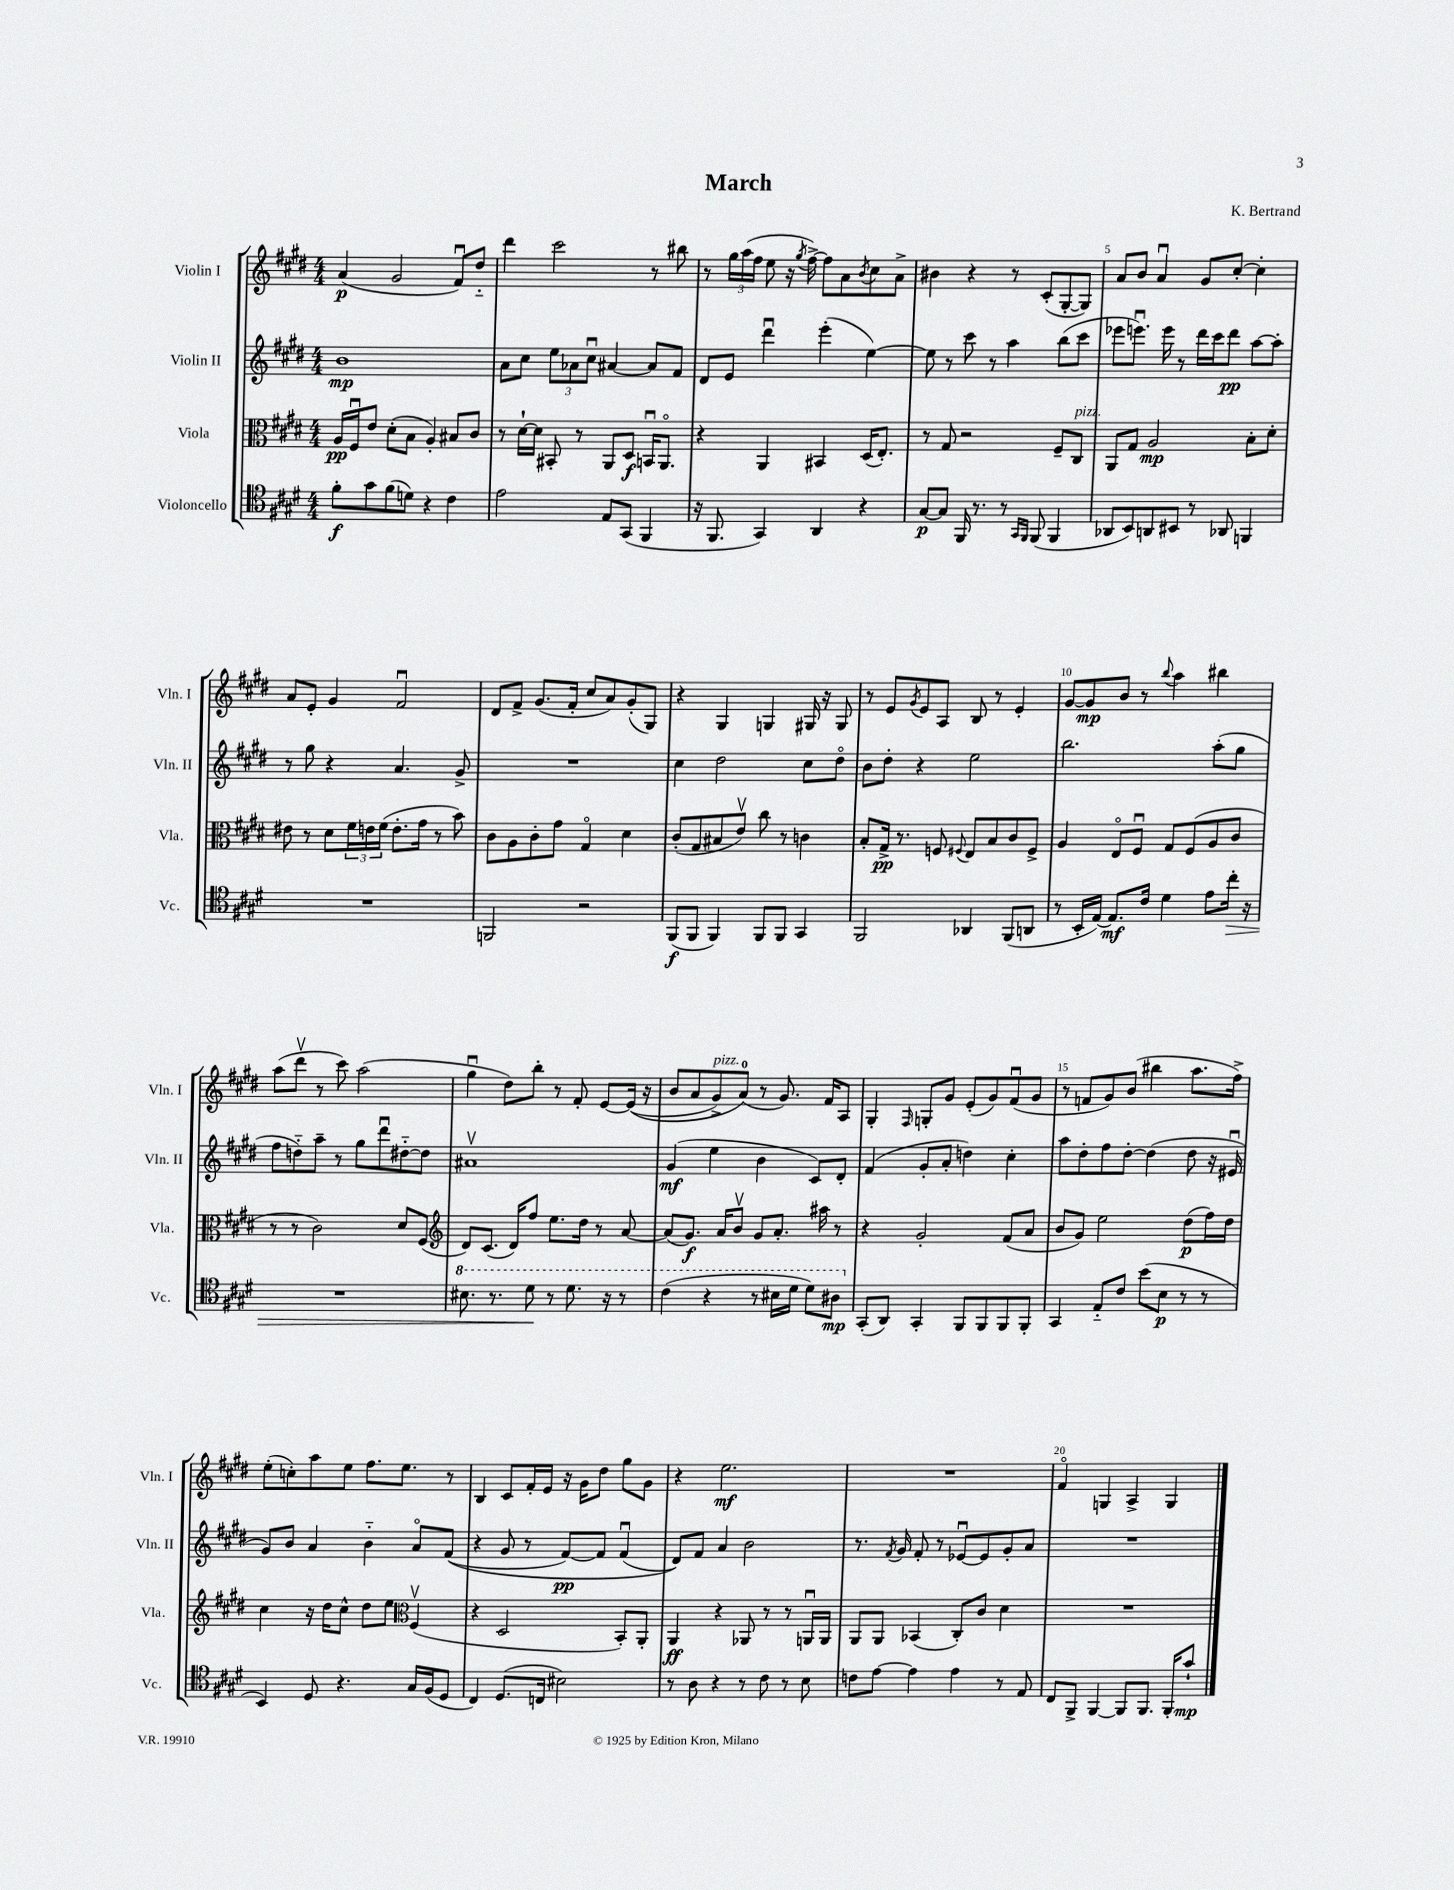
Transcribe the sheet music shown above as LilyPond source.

\header { title = "March" composer = "K. Bertrand" }
<<
\new StaffGroup <<
\new Staff = "s0" \with { instrumentName = "Violin I" shortInstrumentName = "Vln. I" } {
    \clef treble \key e \major \numericTimeSignature \time 4/4
    a'4\p( gis'2 fis'8\downbow) dis''8-_ |
    dis'''4 cis'''2 r8 bis''8 |
    r8 \tuplet 3/2 { gis''16 a''16( fis''16 } e''8 r16 \acciaccatura { gis''8 } fis''16~->) fis''8 a'8 \acciaccatura { b'8 } cis''8 a'8-> |
    bis'4 r4 r8 cis'8-.( gis8~-. gis8) |
    a'8 b'8 a'4\downbow gis'8 cis''8~-. cis''4-. |
    a'8 e'8-. gis'4 fis'2\downbow |
    dis'8 fis'8-> gis'8.( fis'16-. cis''8 a'8) gis'8-.( gis8) |
    r4 gis4 g4 gis16 r16 gis8 |
    r8 e'8 \acciaccatura { gis'8 } e'8 a8 b8 r8 e'4-. |
    gis'8~ gis'8\mp b'8 r8 \appoggiatura { b''8 } a''4 bis''4 |
    a''8( dis'''8\upbow r8 cis'''8) a''2( |
    gis''4\downbow dis''8) b''8-. r8 fis'8-. e'8~ e'16(\( r16 |
    b'8 a'8 gis'8->^\markup { \italic "pizz." }) a'8-0(\) r8 gis'8.) fis'16 a8 |
    gis4-. \grace { fis16 } g8-. gis'8 e'8-.( gis'8) fis'8\downbow( gis'8 |
    r8 f'8 gis'8) b'8( bis''4 a''8. fis''16->) |
    e''8-.( c''8-.) a''8 e''8 fis''8. e''8. r8 |
    b4 cis'8 fis'16-. e'16 r16 gis'16 dis''8 gis''8 gis'8 |
    r4 e''2.\mf |
    R1 |
    fis'4\flageolet g4 a4-> g4 \bar "|." |
}
\new Staff = "s1" \with { instrumentName = "Violin II" shortInstrumentName = "Vln. II" } {
    \clef treble \key e \major \numericTimeSignature \time 4/4
    b'1\mp |
    a'8 cis''8 \tuplet 3/2 { e''8 aes'8 cis''8\downbow } ais'4~ ais'8 fis'8 |
    dis'8 e'8 dis'''4\downbow e'''4-.( e''4~) |
    e''8 r8 cis'''8 r8 a''4 b''8( cis'''8 |
    ees'''8 e'''8.\downbow) e'''16 r8 dis'''16 cis'''16 dis'''8\pp a''8~ a''8-. |
    r8 gis''8 r4 a'4. gis'8-> |
    R1 |
    cis''4 dis''2 cis''8 dis''8\flageolet |
    b'8 dis''8-. r4 e''2 |
    b''2. a''8-.( gis''8 |
    fis''8 d''8-_) a''8-- r8 gis''8 dis'''8\downbow dis''8~-_ dis''8 |
    ais'1\upbow |
    gis'4\mf( e''4 b'4 cis'8) dis'8-. |
    fis'4( gis'8-. a'8-. d''4) cis''4-. |
    a''8 dis''8-. fis''8 dis''8~-. dis''4( dis''8 r16 eis'16\downbow |
    gis'8) b'8 a'4 b'4-_ a'8\flageolet fis'8(\( |
    r4 gis'8 r8 fis'8~\pp) fis'8 fis'4\downbow( |
    dis'8)\) fis'8 a'4 b'2 |
    r8. \acciaccatura { fis'8 } gis'16 fis'8-. r8 ees'8~\downbow ees'8 gis'8-. a'8 |
    R1 \bar "|." |
}
\new Staff = "s2" \with { instrumentName = "Viola" shortInstrumentName = "Vla." } {
    \clef alto \key e \major \numericTimeSignature \time 4/4
    a16\pp fis16\downbow e'8 dis'8-.( b8 a4-.) bis8 cis'8 |
    r8 dis'16~-! dis'16 bis,8-. r8 a,8 dis8\f b,16\downbow a,8.\flageolet |
    r4 a,4 bis,4 dis16( e8.-.) |
    r8 gis8 r2 fis8-- cis8^\markup { \italic "pizz." } |
    a,8 gis8 a2\mp b8-. dis'8-. |
    eis'8 r8 dis'8 \tuplet 3/2 { fis'16 e'16 fis'16( } e'8.-. gis'16 r8 b'8) |
    cis'8 a8 cis'8-. gis'8 gis4\flageolet dis'4 |
    cis'8-.( gis8 bis8 e'8\upbow) cis''8 r8 c'4 |
    b8-. gis16->\pp r8. f8 \appoggiatura { fis8 } e8 b8 cis'8 fis8-> |
    a4 e8\flageolet fis8\downbow gis8 fis8( a8 cis'8 |
    r8 r8 cis'2) dis'8 fis8( |
    \clef treble dis'8) cis'8.( dis'16) fis''8 e''8. dis''16 r8 a'8~ |
    a'8( gis'8.\f) a'16 b'8\upbow gis'8 a'8.-. ais''16 r8 |
    r4 gis'2-. fis'8( a'8 |
    b'8 gis'8) e''2 dis''8\p( fis''16) dis''16 |
    cis''4 r16 dis''16 cis''8-^ dis''8 e''8 \clef alto fis4\upbow( |
    r4 dis2 b,8-.) a,8-. |
    a,4\ff r4 aes,8 r8 r8 a,16\downbow a,16 |
    a,8 a,8 bes,4( cis8-.) cis'8 dis'4 |
    R1 \bar "|." |
}
\new Staff = "s3" \with { instrumentName = "Violoncello" shortInstrumentName = "Vc." } {
    \clef tenor \key e \major \numericTimeSignature \time 4/4
    fis'8-.\f gis'8 fis'8( d'8) r4 cis'4 |
    e'2 e8 gis,8( fis,4 |
    r16 fis,8. gis,4) a,4 r4 |
    gis8~\p gis8 fis,16 r8. r8 \grace { gis,16 fis,16 } fis,8( fis,4 |
    aes,8 b,8) a,8 bis,8 r8 aes,8 f,4 |
    R1 |
    f,2 r2 |
    fis,8\f( fis,8 fis,4) fis,8 fis,8 gis,4 |
    fis,2 aes,4 fis,8( a,8 |
    r8 b,16-. e16~) e8.\mf cis'16 dis'4 e'8 cis''16-.\> r16 |
    R1 |
    \ottava #1 bis'8. r8. dis''8\! r8 dis''8. r16 r8 |
    cis''4( r4 r8 bis'16 dis''16 dis''8) ais'8\mp \ottava #0 |
    gis,8-.( a,8) gis,4-. fis,8 fis,8 fis,8 fis,8-. |
    gis,4 e8-_ cis'8 b'8( b8\p r8 r8 |
    b,4) dis8 r4. gis16 fis16( dis8 |
    cis4) dis8.( c16 bis2) |
    r8 a8 r4 r8 cis'8 r8 b8 |
    c'8 e'8~ e'4 e'4 r8 e8 |
    cis8 fis,8-> fis,4~ fis,8 fis,8. fis,16-. gis'8-!\mp \bar "|." |
}
>>
>>
\layout { \context { \Score \override BarNumber.break-visibility = ##(#f #t #t) barNumberVisibility = #(every-nth-bar-number-visible 5) } }
